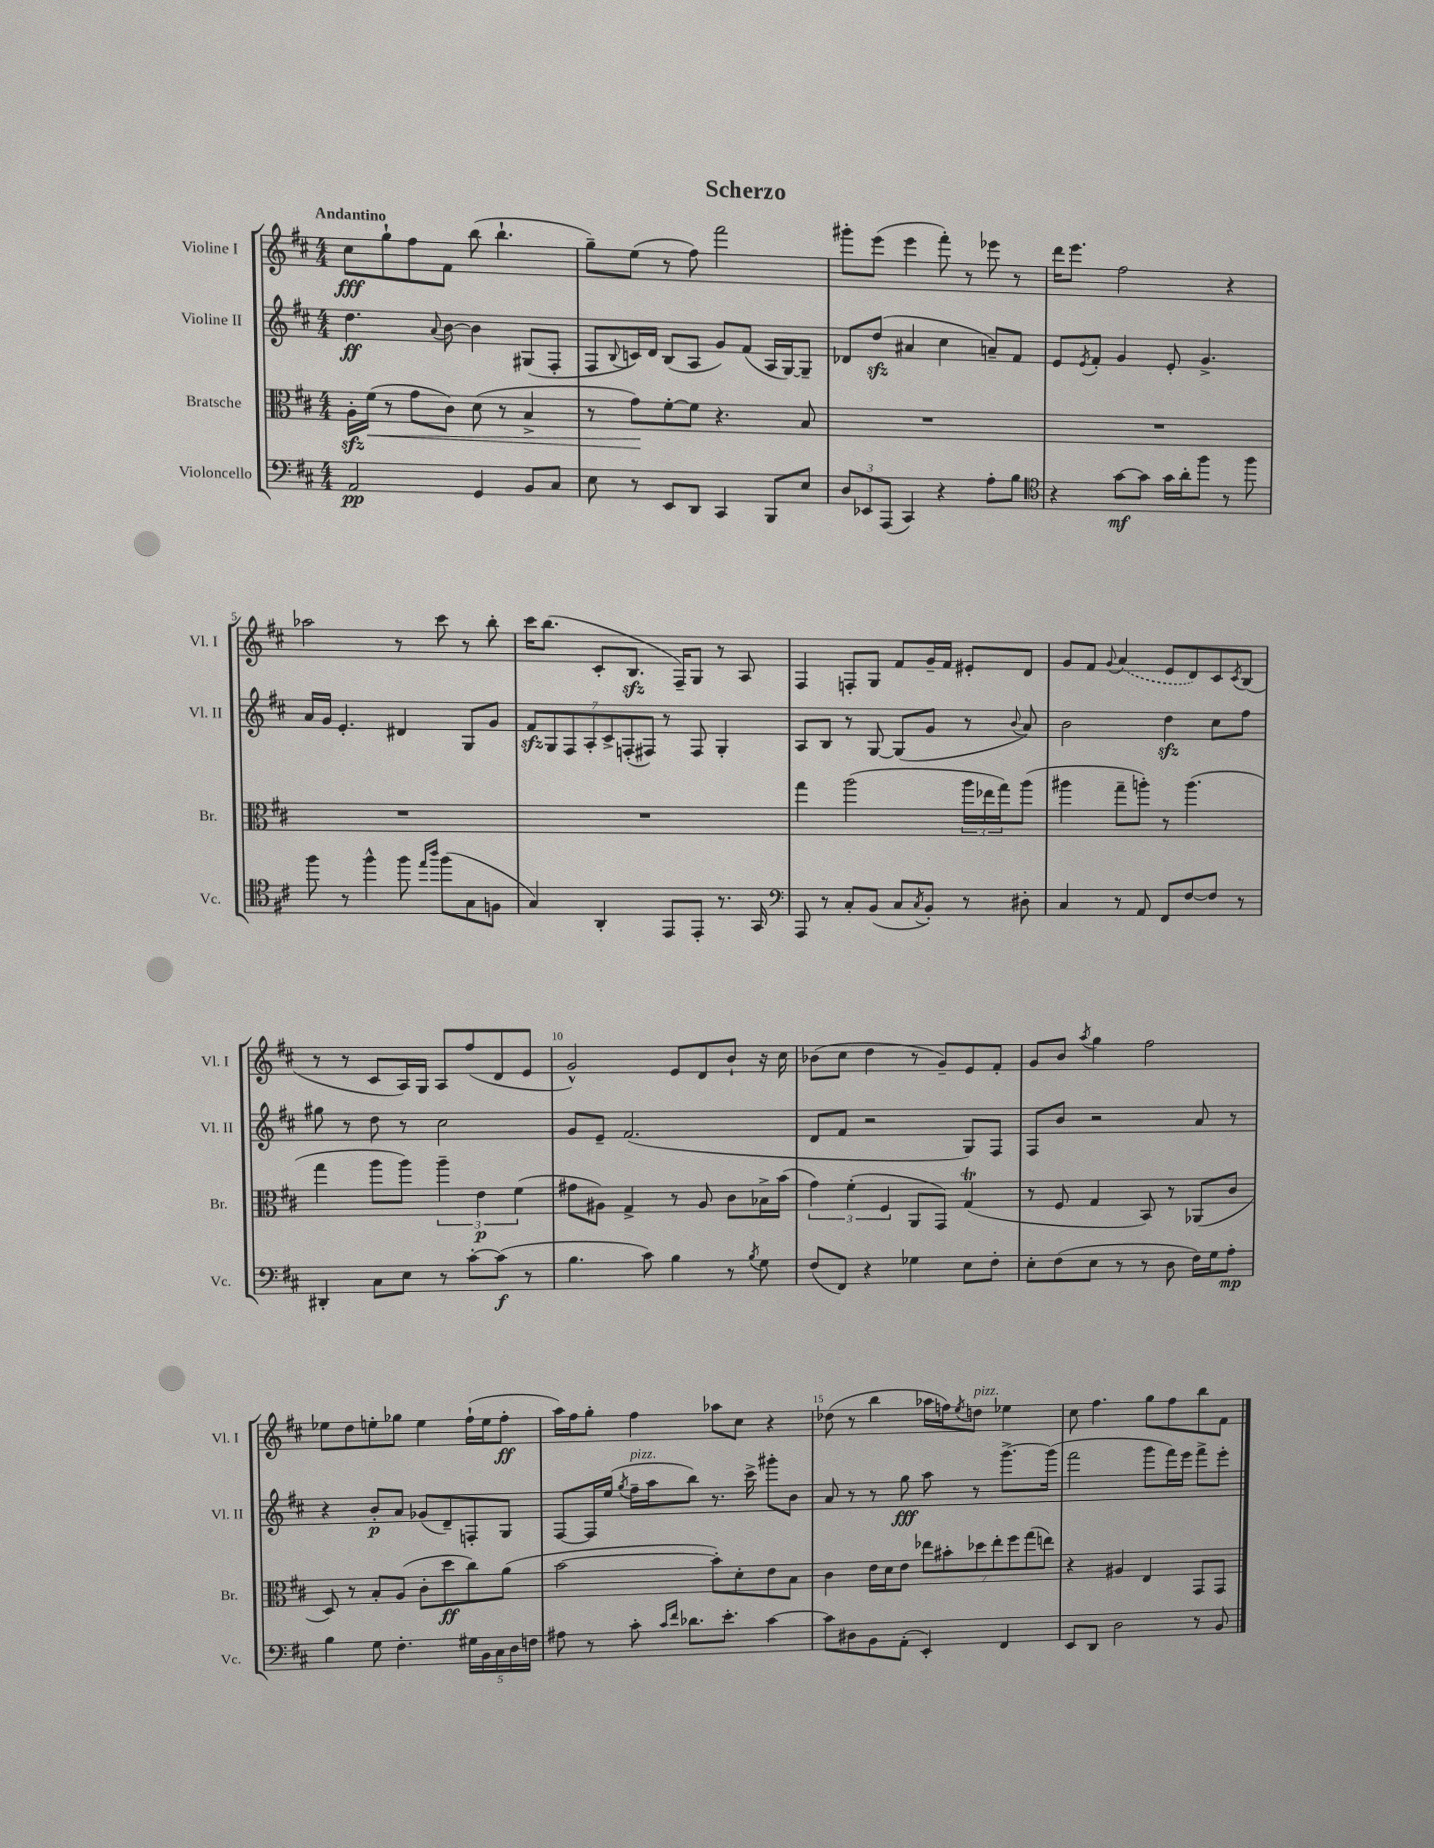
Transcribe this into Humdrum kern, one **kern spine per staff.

**kern	**kern	**kern	**kern
*staff4	*staff3	*staff2	*staff1
*clefF4	*clefC3	*clefG2	*clefG2
*k[f#c#]	*k[f#c#]	*k[f#c#]	*k[f#c#]
*M4/4	*M4/4	*M4/4	*M4/4
2AA	16A'	4.dd	8cc#
.	(16f#	.	.
.	8r	.	8gg`
.	8g	.	8ff#
.	.	8qqa	.
.	8c#)	[8b	8f#
4GG	(8d	4b]	(8bb
.	8r	.	4.bb`
8BB	4B^	(8G#	.
8C#	.	8F#'	.
=	=	=	=
8E	8r	8F#	8gg~)
.	.	8qqB	.
8r	8g)	16c)	(8ee
.	.	16d	.
8EE	[8f#'	(8B	8r
8DD	8f#]	8A	8ff#)
4CC#	4.r	8g)	2fff#
.	.	(8f#	.
8BBB	.	16A	.
.	.	[16G)	.
8E	8B	8G~]	.
=	=	=	=
12D	1r	8d-	8ggg#'
12EE-	.	.	.
.	.	(8dd	(8eee
(12AAA	.	.	.
4CC#)	.	4a#	4eee
4r	.	4cc#	8fff#')
.	.	.	8r
8A'	.	8a~)	8eee-
8B	.	8f#	8r
=	=	=	=
*clefC4	*	*	*
4r	1r	8e	16ddd
.	.	.	8.eee
.	.	8qe	.
.	.	8f#'	.
[8g	.	4g	2ff#
8g]	.	.	.
16g	.	8e'	.
16a'	.	.	.
8ff#	.	4.g^	.
8r	.	.	4r
8ff#	.	.	.
=	=	=	=
8ff#	1r	16a	2aa-
.	.	16g	.
8r	.	4.e'	.
4ff#^^	.	.	.
8ff#	.	4d#	8r
16qqee	.	.	.
16qqaa	.	.	.
(8ff#	.	.	8ccc#
8G	.	8G	8r
8F	.	8g	8bb'
=	=	=	=
4G)	1r	14f#	16ccc#
.	.	.	(8.bb
.	.	14G	.
.	.	14F#	.
.	.	14A'	.
4AA'	.	.	8c#'
.	.	14c#^	.
.	.	(14F'	.
.	.	.	8.B
.	.	14F#)	.
8EE	.	8r	.
.	.	.	16F#~)
8EE'	.	8F#	8G
8.r	.	4G'	8r
.	.	.	8A
16GG	.	.	.
=	=	=	=
*clefF4	*	*	*
8AAA	4gg	8A	4F#
8r	.	8B	.
8C#'	(2aa	8r	8F'
(8BB	.	[8G	8G
8C#	.	(8G]	8f#
8qC#	.	.	.
8BB')	.	8g	16g~
.	.	.	16f#
8r	24aa	8r	8e#'
.	24ee-	.	.
.	24gg)	.	.
.	.	8qqb	.
8D#'	(8aa	8a)	8d
=	=	=	=
4C#	4aa#	2b	8g
.	.	.	8f#
.	.	.	8qqg
8r	8gg~	.	(4a
8AA	8aa')	.	.
8FF#	8r	4dd	8e
[8F#	(4.aa	.	8d)
8F#]	.	8cc#	8c#
.	.	.	8qc#
8r	.	8ff#	(8B
=	=	=	=
4DD#'	4gg	8gg#	8r
.	.	8r	8r
8C#	8aa	8dd	8c#
8E	8aa)	8r	16A)
.	.	.	16G
8r	6aa~	2cc#	8A
[8c#'	.	.	(8ff#
.	6e	.	.
(8c#]	.	.	8d
.	(6f#	.	.
8r	.	.	8e
=	=	=	=
4.B	8g#	8g	2g^^)
.	8A#)	8e~	.
.	4G^	(2.f#	.
8c#)	.	.	.
4B	8r	.	8e
.	8A#	.	8d
8r	8c#	.	8b`
8qB	.	.	.
8G	16B-^	.	16r
.	(16b	.	16cc#
=	=	=	=
(8F#	6g)	8d	(8b-
8FF#)	.	8f#	8cc#
.	(6f#'	.	.
4r	.	2r	4dd
.	6F#	.	.
4G-	8AA	.	8r
.	8GG)	.	8g~)
8E	(4G	8G)	8e
8F#'	.	8F#	8f#'
=	=	=	=
8E'	8r	8F#	8g
(8F#	8F#	8b	8b
.	.	.	8qaa
8E	4G	2r	4gg
8r	.	.	.
8r	8BB)	.	2ff#
8D	8r	.	.
16F#)	(8AA-	8a	.
16G	.	.	.
8A'	8c#	8r	.
=	=	=	=
4B	8D)	4r	8ee-
.	8r	.	8dd
8G	8B'	8b'	8ee'
4.F#'	(8A	8a	8gg-
.	8c#'	(8g-	4ee
.	8dd	8d~)	.
20G#	8cc#)	8F'	(16ff#`
20BB	.	.	.
.	.	.	16ee
20C#	.	.	.
.	(8a	8G	8ff#'
20D	.	.	.
20F	.	.	.
=	=	=	=
8A#	[2b	[8F#	16aa)
.	.	.	16ff#
8r	.	16F#]	8gg'
.	.	(16ee	.
.	.	8qgg	.
8c#'	.	16ff#~	4ff#
.	.	16aa	.
16qqc#	.	.	.
16qqf#	.	.	.
8.d-	.	8bb)	.
.	8b'])	8.r	8aa-
8.e'	.	.	.
.	8d'	.	8cc#
.	.	16ccc#^	.
[4c#	8e	8ggg#'	4r
.	8B	8b	.
=	=	=	=
8c#]	4c#	8a	(8dd-
8D#	.	8r	8r
8BB	16e	8r	4bb
.	16d	.	.
(8AA'	8e	8gg	.
4EE')	14ee-	8aa	16aa-
.	.	.	16ff)
.	14b#'	.	.
.	.	.	8qee
.	.	8r	8dd
.	14dd-	.	.
.	14ee-'	.	.
4FF#	.	[8.ggg^	4ee-
.	14ff#	.	.
.	(14gg	.	.
.	14ee)	.	.
.	.	(16ggg]	.
=	=	=	=
8EE	4r	2fff#	8cc#
8DD	.	.	4.ff#
2D	4A#	.	.
.	4E	8ggg	8gg
.	.	16fff#)	8ff#
.	.	16eee	.
8r	8GG	8fff#^	8bb
8BB	8GG	8eee'	8f#
==	==	==	==
*-	*-	*-	*-
